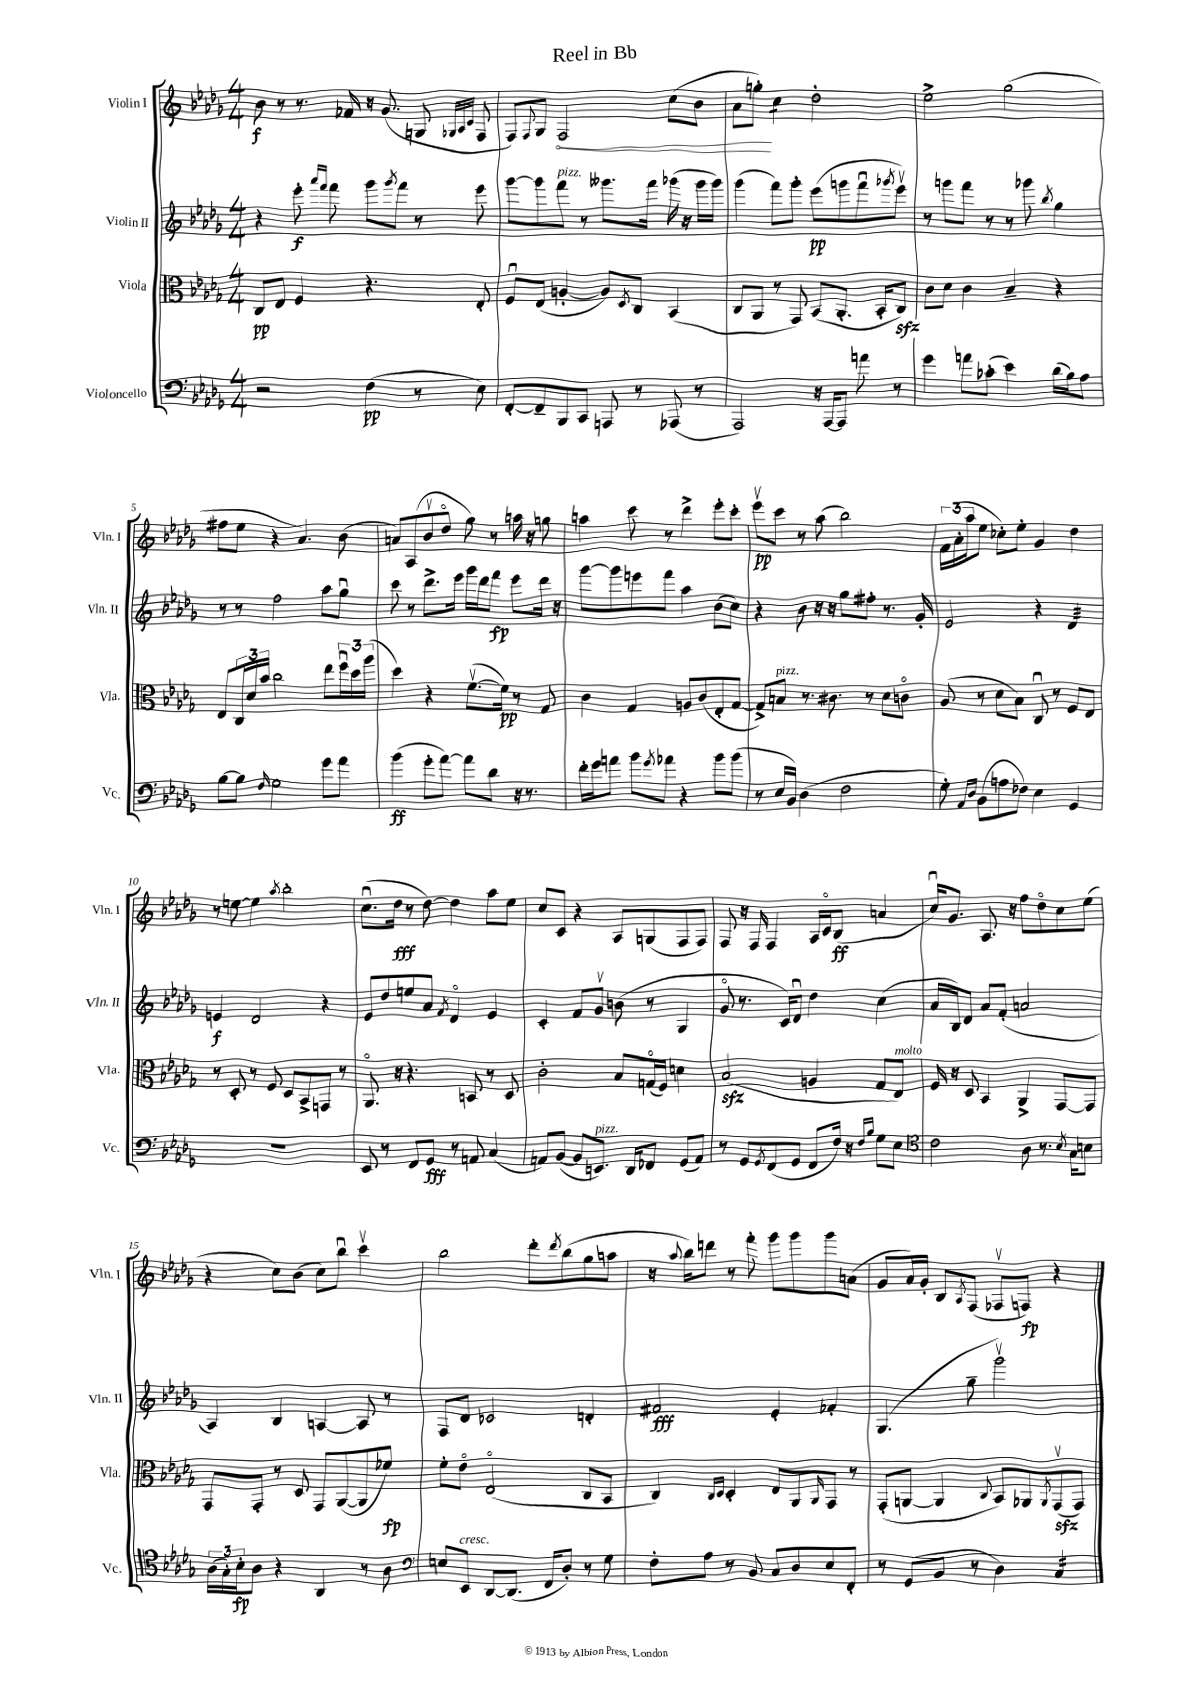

**kern	**kern	**kern	**kern
*staff4	*staff3	*staff2	*staff1
*clefF4	*clefC3	*clefG2	*clefG2
*k[b-e-a-d-g-]	*k[b-e-a-d-g-]	*k[b-e-a-d-g-]	*k[b-e-a-d-g-]
*M4/4	*M4/4	*M4/4	*M4/4
2r	8C	4r	8b-
.	8E-	.	8r
.	4F	8eee-'	8.r
.	.	16qqaaa-	.
.	.	16qqfff	.
.	.	8fff	.
.	.	.	16f-
(4F	4.r	8ggg-	16r
.	.	.	(8.g-
.	.	8qggg-	.
.	.	8fff	.
8r	.	8r	8G
.	.	.	32qqG-
.	.	.	32qqA-
.	.	.	32qqc
8E-)	8E-'	8eee-	8F
=	=	=	=
[8FF'	8Fu	[8ggg-	8F)
.	.	.	8qqF
8FF~]	(8E-	8ggg-]	8G-
8BBB-	[4A'	8fff	2F
8CC	.	8r	.
8AAA	8A])	8.ggg--	.
.	8qD-	.	.
8r	8C	.	.
.	.	16fff	.
(8AAA-	(4BB-	(16ggg-	(8cc
.	.	16r	.
8r	.	16ggg-	8b-
.	.	16ggg-)	.
=	=	=	=
2AAA-)	8C	(4ggg-	8a-
.	8AA-	.	8gg')
.	8r	8fff)	4cc
.	8GG-)	8ggg-'	.
16r	(8BB-	(8eee-	2dd-'
[16AAA-	.	.	.
8AAA-]	8.AA-'	8ggg	.
8a	.	8fffu	.
.	16BB-'	.	.
.	.	8qggg-	.
8r	8C)	8eee-v)	.
=	=	=	=
4g-	8c	8r	2ee-^
.	8d-	8ggg	.
8a	4c	8fff	.
(8c-'	.	8r	.
4e-)	4B-~	8r	(2gg-
.	.	8ggg-	.
.	.	8qbb-	.
(16d-	4r	4gg-	.
16B-)	.	.	.
8A-	.	.	.
=	=	=	=
[8B-	8E-	8r	8ff#
8B-]	24C	8r	8ee-
.	24d-	.	.
.	24b-	.	.
16qqF	.	.	.
2G-	2cc	2ff	4r
.	.	.	4.a-)
8g-	8ee-	8aa-	.
8a-	24ffu	8gg-u	(8b-
.	24dd-	.	.
.	(24aa-	.	.
=	=	=	=
(4b-	4dd-)	8ccc	8a)
.	.	8r	(8A-
8g-'	4r	8.ddd-^	8b-v
[8a-)	.	.	8dd-o
.	.	16eee-	.
8a-]	([8.fv	16ggg-	8gg-)
.	.	16ddd-	.
8d-	.	8fff	8r
.	16f])	.	.
16r	8r	8eee-	16aa
8.r	.	.	16r
.	8G-	16ddd-	8gg
.	.	16r	.
=	=	=	=
16f'	4c	[8ggg-	4aa
16g-	.	.	.
8a	.	8ggg-]	.
8b-	4G-	8eee	8ccc
8qg-	.	.	.
8a-	.	8fff	8r
4r	8A	4aa-	4ddd-^
.	(8c	.	.
8b-	8E-'	(8b-	8eee-'
(8b-	[8G-	8cc)	8ccc'
=	=	=	=
8r	8G-^])	4r	8eee-v
16E-	8B	.	8ccc
16BB-)	.	.	.
(4D-	8.r	8b-	8r
.	.	16r	(8aa-
.	8.c#	16r	.
2F	.	8gg-	2bb-)
.	8r	8ff#'	.
.	8d-	8.r	.
.	8co	.	.
.	.	16g-'	.
=	=	=	=
8G-')	(8A-	2e-	24f
.	.	.	(24a-'
.	.	.	24aa-
16qqAA-	.	.	.
16qqD-	.	.	.
(8BB-	8r	.	8ee-
8A	8d-	.	8cc-')
8F-)	8B-)	.	8ee-'
4E-	8Cu	4r	4g-
.	8r	.	.
4GG-	8F	4d-	4dd-
.	8E-	.	.
=	=	=	=
1r	8r	4e	8r
.	8D-'	.	[8ee
.	8r	2d-	4ee]
.	8F	.	.
.	.	.	8qaa-
.	8D-	.	2bb-'
.	8BB-^	.	.
.	8GG	4r	.
.	8r	.	.
=	=	=	=
8EE-	8.AA-o	8e-	(8.ccu
8r	.	8dd-	.
.	16r	.	16dd-
8FF	4.r	8ee	8r
8GG-	.	8a-	[8dd-)
.	.	8qf	.
8r	.	4d-o	4dd-]
8AA	8BB	.	.
(4C	8r	4e-	8aa-
.	8D-	.	8ee-
=	=	=	=
8AA)	2c'	4c'	8cc
([8BB-	.	.	8c
8BB-]	.	8f	4r
8.EE)	.	8g-v	.
.	8B-	(8b	8A-
16DD-	.	.	.
8FF-	(16Go	8r	(8G
.	16F)	.	.
(8GG-	4d	4G-	8F
8AA)	.	.	8F)
=	=	=	=
8r	(2B-	8g-o	8F
8GG-	.	8.r	16r
.	.	.	16F
8qGG-	.	.	.
(8FF	.	.	4F
.	.	16c)	.
8GG-	.	8d-u	.
8FF	4A	4dd-	16A-
.	.	.	16co
16F)	.	.	(8B-
16r	.	.	.
16qqF	.	.	.
16qqB-	.	.	.
8G-	8G-	(4cc	4a
8E-	8E-)	.	.
=	=	=	=
*clefC4	*	*	*
2c	16F	16a-	16ccu)
.	16r	16B-)	8.g-
.	8D-	8d-	.
.	4BB-	8a-	8.A-
.	.	(8f'	.
.	.	.	16r
8A-	4AA-^	2a	8ff
8.r	.	.	8dd-o
.	[8GG-	.	8cc
8qB-	.	.	.
16G-	.	.	.
8B	8GG-]	.	(8ee-
=	=	=	=
(24A-	8GG-	4A-)	4r
24G-')	.	.	.
24B-'	.	.	.
8A-	8GG-'	.	.
4r	8r	4B-	8cc)
.	8D-	.	(8b-
4AA-	8GG-	[4A	8cc)
.	([8AA-	.	8bb-u
8r	8AA-]	8A]	4cccv
8A-	8f-)	8r	.
=	=	=	=
*clefF4	*	*	*
8E	8f'	8F	2bb-
8EE-	8e-o	8d-	.
[8DD-	(2E-o	2c-	.
(8.DD-]	.	.	.
.	.	.	8ddd-'
16FF	.	.	.
.	.	.	8qddd-
8D-')	.	.	(8bb-
8r	8C	4d'	8gg-
8G-	8BB-	.	8aa
=	=	=	=
8F'	4C)	2f#	16r
.	.	.	8qqaa-
.	.	.	16bb-)
8A-	.	.	8ddd
.	16qqC	.	.
.	16qqD-	.	.
8r	4D-'	.	8r
8BB-	.	.	8fff'
8C	8E-	4e-'	8ggg-
8D-	8AA-	.	8ggg-
.	16qqAA-	.	.
8E-	8GG-	4f-'	8ggg-
8FF'	8r	.	(8a
=	=	=	=
8r	(8GG-'	(4.G-	8g-
(8GG-	[8AA	.	16a-)
.	.	.	16g-'
8BB-	4AA]	.	8B-
.	.	.	8qA-
8r	.	8gg-~	(8F
.	8qqC	.	.
4D-)	8BB-)	2ggg-v)	8F-v
.	8AA-	.	8F)
.	8qAA-	.	.
4C	(8GG-v	.	4r
.	8GG-)	.	.
==	==	==	==
*-	*-	*-	*-
